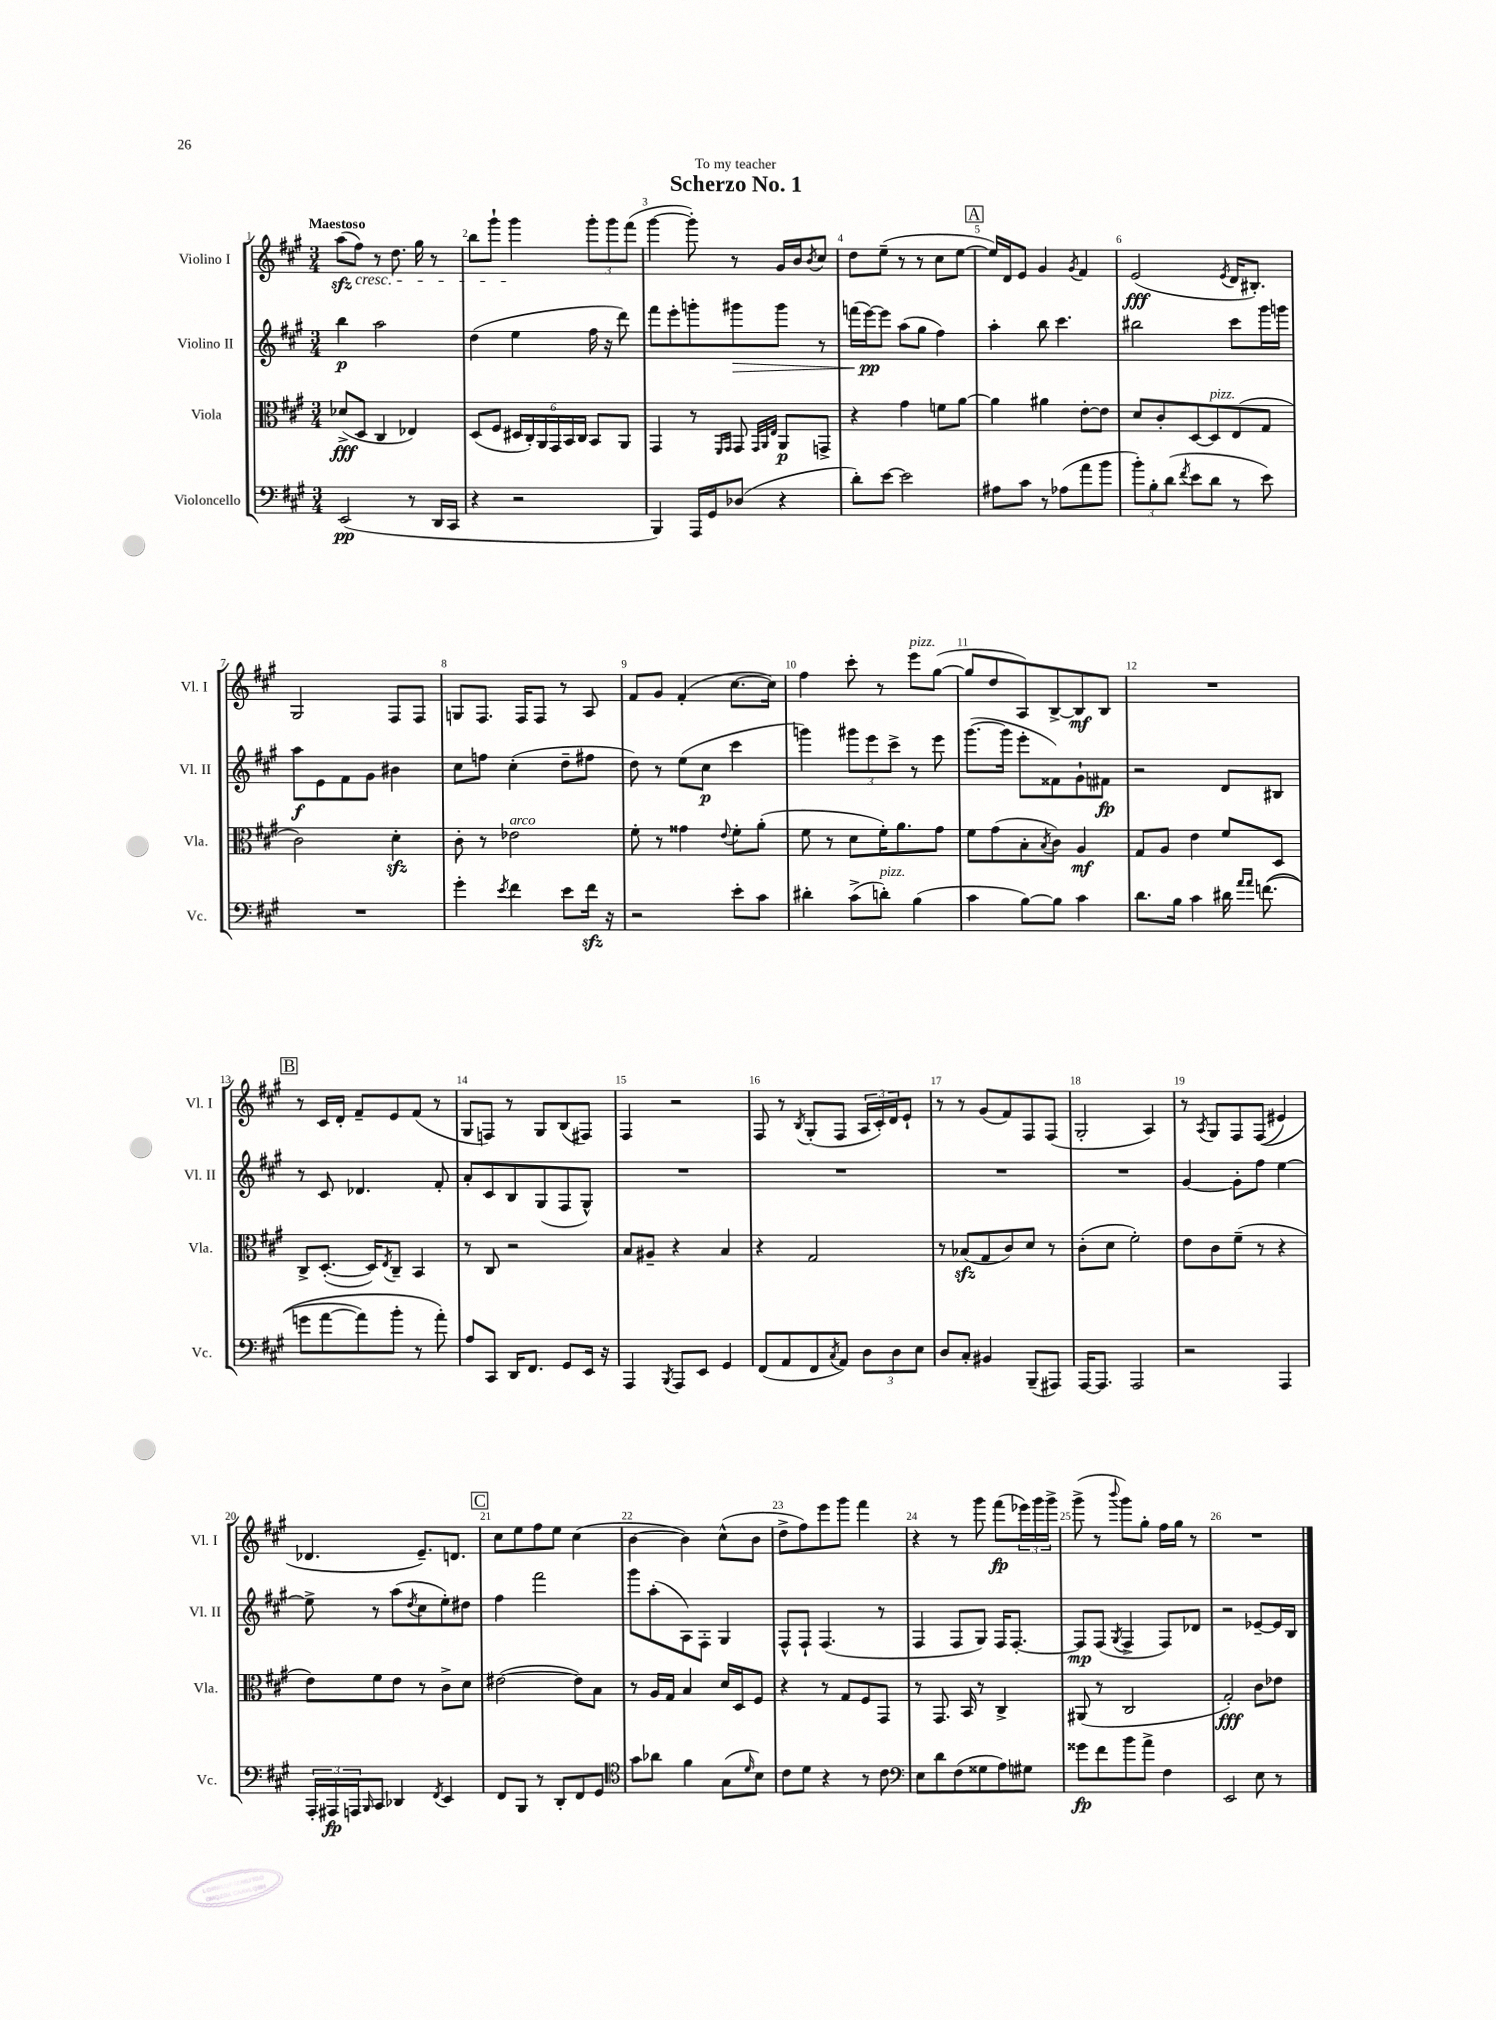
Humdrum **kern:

**kern	**kern	**kern	**kern
*staff4	*staff3	*staff2	*staff1
*clefF4	*clefC3	*clefG2	*clefG2
*k[f#c#g#]	*k[f#c#g#]	*k[f#c#g#]	*k[f#c#g#]
*M3/4	*M3/4	*M3/4	*M3/4
(2EE	(8d-^	4bb	(8aa
.	8D	.	8ff#)
.	4C#	2aa	8r
.	.	.	8.dd
8r	4E-)	.	.
.	.	.	16gg#
16DD	.	.	8r
16CC#	.	.	.
=	=	=	=
4r	(8D	(4dd	8bb
.	8F#	.	8ggg#`
2r	24D#	4ee	4ggg#
.	24C#')	.	.
.	24AA	.	.
.	24GG#	.	.
.	24BB	.	.
.	24C#	.	.
.	8BB	16ff#	12ggg#'
.	.	16r	.
.	.	.	12ggg#
.	8AA	8ddd)	.
.	.	.	(12fff#
=	=	=	=
4BBB)	4GG#	8fff#	[4ggg#
.	.	8eee'	.
16AAA	8r	8ggg'	8ggg#'])
16GG#	.	.	.
.	16qqFF#	.	.
.	16qqGG#	.	.
(8D-	8GG#	8ggg#	8r
.	32qqGG#	.	.
.	32qqAA	.	.
.	32qqE	.	.
4r	8AA	8ggg#	16g#
.	.	.	16b
.	.	.	8qb
.	8GG^	8r	8cc#
=	=	=	=
8d')	4r	(16fff	8dd
.	.	[16eee)	.
[8e	.	8eee]	(8ee~
2e]	4g#	(8aa	8r
.	.	8gg#	8r
.	8f	4ff#)	8cc#
.	[8a	.	[8ee
=	=	=	=
8A#	4a]	4aa'	16ee])
.	.	.	16d
8c#	.	.	8e
8r	4a#	8bb	4g#
(8A-	.	4.ccc#	.
.	.	.	8qg#
8a	[8e'	.	4f#
8b	8e]	.	.
=	=	=	=
12b')	8d	2bb#	(2e
12B'	.	.	.
.	8c#'	.	.
(12d	.	.	.
8qf#	.	.	.
8e	[8D	.	.
8d	8D]	.	.
.	.	.	8qe
8r	(8E	8ccc#	16d
.	.	.	8.B#')
8e)	8G#	16ggg#	.
.	.	16ggg	.
=	=	=	=
2.r	2c#)	8aa	2G#
.	.	8e	.
.	.	8f#	.
.	.	8g#	.
.	4d'	4b#	8F#
.	.	.	8F#
=	=	=	=
4g#'	8c#'	8cc#	8G
.	8r	8ff	8.F#
8qe	.	.	.
4f#	2e-	(4cc#'	.
.	.	.	16F#
.	.	.	8F#
8e	.	8dd~	8r
16f#	.	8ff#	8A
16r	.	.	.
=	=	=	=
2r	8f#'	8dd)	8f#
.	8r	8r	8g#
.	4g##	(8ee	(4f#'
.	.	8cc#	.
.	8qqe	.	.
8e'	8f#'	4ccc#	[8.cc#
8c#	(8a'	.	.
.	.	.	16cc#])
=	=	=	=
4d#'	8f#	4ggg)	4ff#
.	8r	.	.
(8c#^	8d	12ggg#	8ccc#'
.	.	12eee	.
8d')	16f#')	.	8r
.	.	12ccc#^	.
.	8.a	.	.
(4B	.	8r	8eee
.	8g#	8eee	([8gg#
=	=	=	=
4c#	8f#	([8.ggg#	8gg#]
.	(8g#	.	8dd
.	.	16ggg#]	.
[8B)	8B'	8eee'	8A)
.	8qB	.	.
8B]	8c#)	8f##)	[8B^
4c#	4A	8g#`	8B]
.	.	8f#	8B
=	=	=	=
8.d	8G#	2r	2.r
.	8A	.	.
16B	.	.	.
4c#	4e	.	.
16d#	8f#	8d	.
16qqa	.	.	.
16qqa	.	.	.
&((8.f	.	.	.
.	8D	8B#	.
=	=	=	=
8g	8C#^	8r	8r
[8a	([8.D'	8c#	16c#
.	.	.	16d'
8a])	.	4.d-	8f#~
.	16D])	.	.
.	8qE	.	.
8b'	8C#~	.	8e
8r	4BB	.	(8f#
8a'&)	.	8f#'	8r
=	=	=	=
8A	8r	8a'	8G#
8CC#	8C#	8c#	8F)
16DD	2r	8B	8r
8.FF#	.	.	.
.	.	(8G#	8G#
8GG#	.	8F#	(8B
16EE	.	8G#^^)	8F#)
16r	.	.	.
=	=	=	=
4AAA	8B	2.r	4F#
.	8A#~	.	.
8qBBB	.	.	.
8AAA	4r	.	2r
8EE	.	.	.
4GG#	4B	.	.
=	=	=	=
(8FF#	4r	2.r	8F#
8AA	.	.	8r
.	.	.	8qB
8FF#	2G#	.	(8G#'
8qC#	.	.	.
8AA)	.	.	8F#
12D	.	.	24A
.	.	.	24c#')
12D	.	.	24d
.	.	.	8e`
12E	.	.	.
=	=	=	=
8D	8r	2.r	8r
8C#'	(8B-	.	8r
4BB#	8G#	.	(8g#
.	8c#)	.	8f#)
(8BBB~	8d	.	8F#
8AAA#)	8r	.	(8F#
=	=	=	=
[16AAA	(8c#'	2.r	2G#'
8.AAA]	.	.	.
.	8d	.	.
2AAA	2f#')	.	.
.	.	.	4A)
=	=	=	=
2r	8e	[4g#	8r
.	.	.	8qA
.	8c#	.	8G#
.	(8f#~	8g#']	8F#
.	8r	8ff#	&((8F#
4AAA	4r	[4ee	4e#)
=	=	=	=
24AAA'	8e)	8ee^]	4.d-
24AAA#	.	.	.
24AAA	.	.	.
16qqBBB	.	.	.
8CC#	8f#	8r	.
4DD-	8e	(8aa	.
.	.	8qdd	.
.	8r	8cc#	8.e~&)
8qFF#	.	.	.
4EE	8c#^	8ee')	.
.	.	.	8.d
.	8d	8dd#	.
=	=	=	=
8FF#	([2e#	4ff#	8cc#
8BBB	.	.	8ee
8r	.	2fff#	8ff#
8DD'	.	.	8ee
8FF#	8e#])	.	(4cc#
8GG#	8B	.	.
=	=	=	=
*clefC4	*	*	*
8g#	8r	8ggg#	[4b
8a-	16A	(8aa'	.
.	16G#	.	.
4f#	4B	8A)	4b])
.	.	8F#'	.
(8G#	16d	4G#	(8cc#^^
.	16D	.	.
16qqd	.	.	.
8B)	8F#	.	8b
=	=	=	=
8c#	4r	8F#^^	8dd^
8d	.	8F#`	8ff#)
4r	8r	(4.F#	8eee
.	8G#	.	8ggg#
8r	8F#	.	4fff#
8c#	8GG#	8r	.
=	=	=	=
*clefF4	*	*	*
8E	8r	4F#	4r
8d	8.GG#	.	.
(8F#	.	8F#	8r
.	16BB	.	.
8G##	8r	8G#)	8ggg#
8A)	4C#^	16F#	(8fff#
.	.	[8.F#'	.
8G#	.	.	24eee-)
.	.	.	24ggg#
.	.	.	24ggg#^
=	=	=	=
8g##	(8AA#	8F#]	(8ggg#^
8f#	8r	(8F#	8r
.	.	8qG#	8qqbbb
8b	2C#	4F#^	8ggg#)
8a^	.	.	8gg#'
4F#	.	8F#)	16ff#
.	.	.	16gg#
.	.	8d-	8r
=	=	=	=
2EE	2G#')	2r	2.r
8E	8c#	[8e-~	.
8r	8e-	16e-]	.
.	.	16B	.
==	==	==	==
*-	*-	*-	*-
